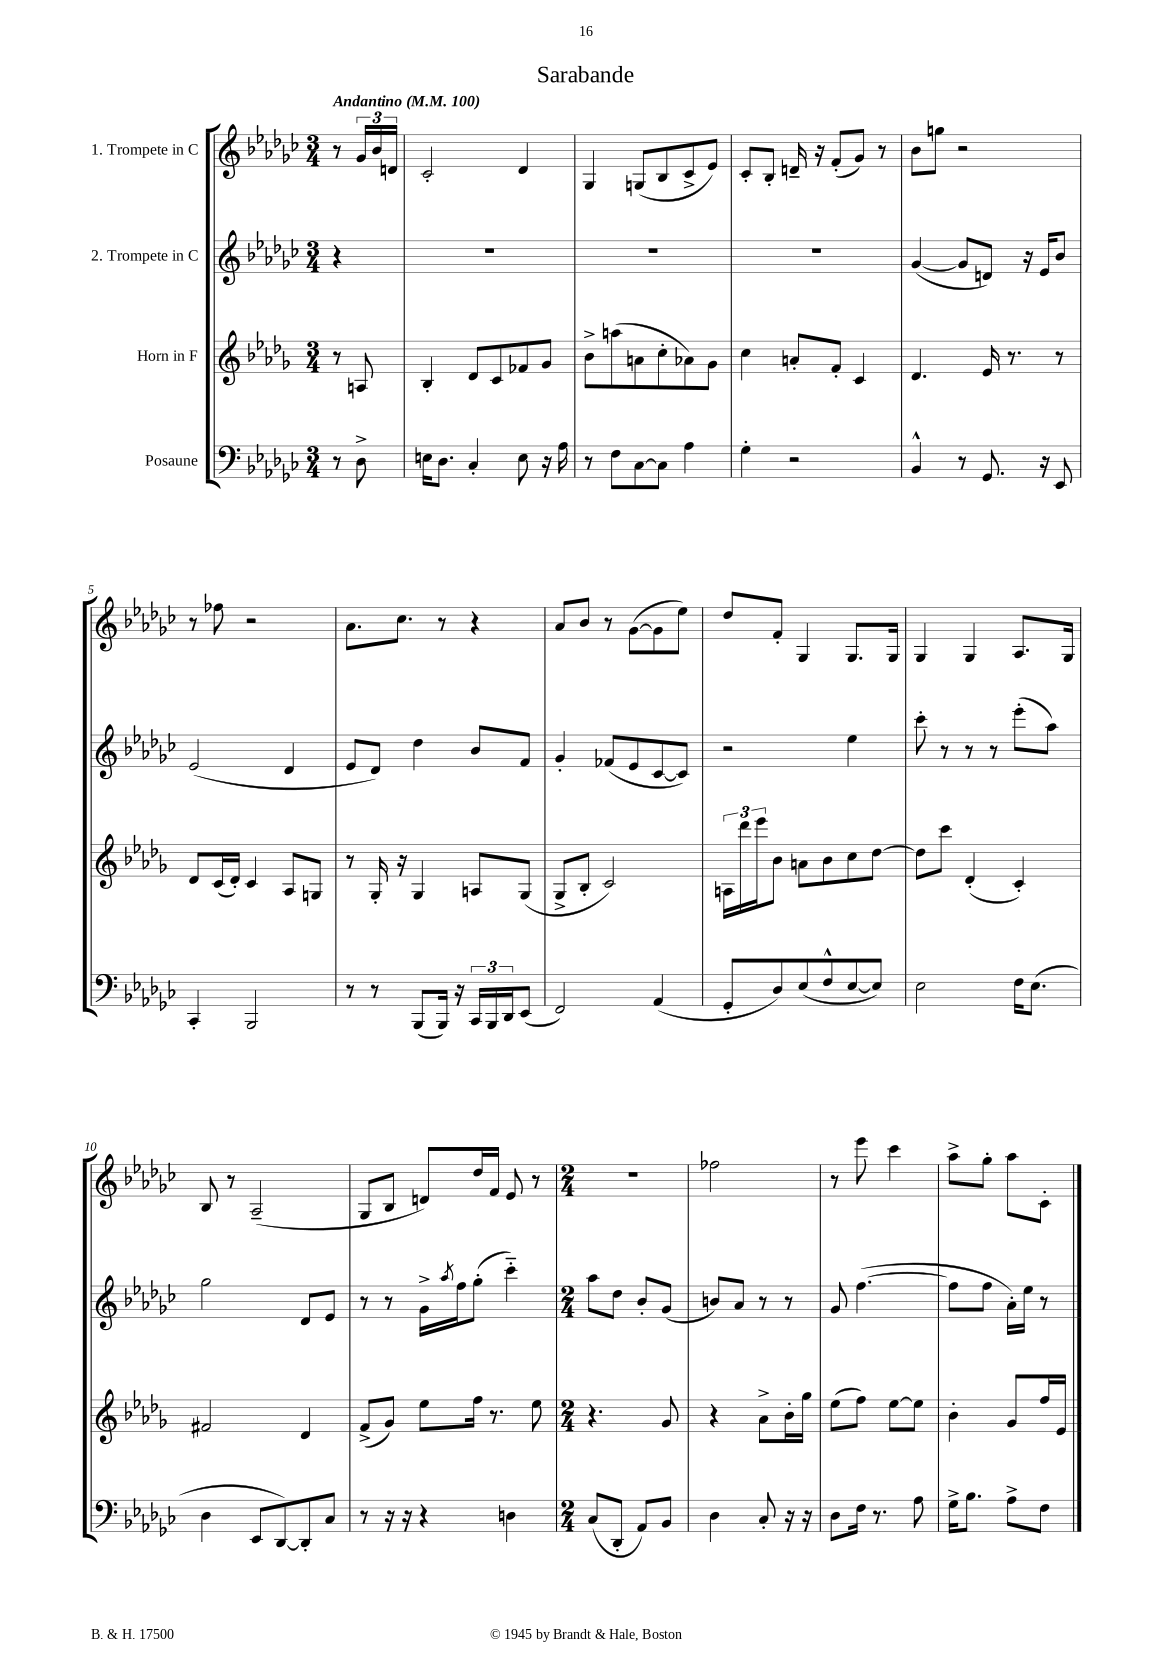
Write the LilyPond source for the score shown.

\header { title = "Sarabande" }
<<
\new StaffGroup <<
\new Staff = "s0" \with { instrumentName = "1. Trompete in C" } {
    \clef treble \key ges \major \numericTimeSignature \time 3/4 \partial 4 \tempo "Andantino" 4 = 100
    r8 \tuplet 3/2 { ges'16 bes'16 d'16 } |
    ces'2-. des'4 |
    ges4 g8( bes8 ces'8-> ees'8) |
    ces'8-. bes8-. d'16-- r16 f'8-.( ges'8) r8 |
    bes'8 g''8 r2 |
    r8 fes''8 r2 |
    aes'8. ces''8. r8 r4 |
    aes'8 bes'8 r8 ges'8~( ges'8 ees''8) |
    des''8 f'8-. ges4 ges8. ges16 |
    ges4 ges4 aes8. ges16 |
    bes8 r8 aes2--( |
    ges8 bes8 d'8) des''16 f'16 ees'8 r8 |
    \numericTimeSignature \time 2/4 r2 |
    fes''2 |
    r8 ees'''8 ces'''4 |
    aes''8-> ges''8-. aes''8 ces'8-. \bar "|." |
}
\new Staff = "s1" \with { instrumentName = "2. Trompete in C" } {
    \clef treble \key ges \major \numericTimeSignature \time 3/4 \partial 4
    r4 |
    R2. |
    R2. |
    R2. |
    ges'4~( ges'8 d'8) r16 ees'16 bes'8 |
    ees'2( des'4 |
    ees'8 des'8) des''4 bes'8 f'8 |
    ges'4-. fes'8( ees'8 ces'8~ ces'8) |
    r2 ees''4 |
    ces'''8-. r8 r8 r8 ees'''8-.( aes''8) |
    ges''2 des'8 ees'8 |
    r8 r8 ges'16-> \acciaccatura { aes''8 } f''16 ges''8-.( ces'''4-_) |
    \numericTimeSignature \time 2/4 aes''8 des''8 bes'8-. ges'8( |
    b'8) aes'8 r8 r8 |
    ges'8 f''4.~( |
    f''8 f''8 aes'16-.) ees''16 r8 \bar "|." |
}
\new Staff = "s2" \with { instrumentName = "Horn in F" } {
    \clef treble \key des \major \numericTimeSignature \time 3/4 \partial 4
    r8 a8 |
    bes4-. des'8 c'8 fes'8 ges'8 |
    bes'8-> a''8( a'8 c''8-. aes'8) ges'8 |
    c''4 a'8-. f'8-. c'4 |
    des'4. ees'16 r8. r8 |
    des'8 c'16( des'16-.) c'4 aes8 g8 |
    r8 ges16-. r16 ges4 a8 ges8( |
    ges8-> bes8-. c'2) |
    \tuplet 3/2 { a16 des'''16 ees'''16 } bes'8 a'8 bes'8 c''8 des''8~ |
    des''8 c'''8 des'4-.( c'4-.) |
    fis'2 des'4 |
    f'8->( ges'8) ees''8 f''16 r8. ees''8 |
    \numericTimeSignature \time 2/4 r4. ges'8 |
    r4 aes'8-> bes'16-. ges''16 |
    ees''8( f''8) ees''8~ ees''8 |
    bes'4-. ges'8 f''16 ees'16 \bar "|." |
}
\new Staff = "s3" \with { instrumentName = "Posaune" } {
    \clef bass \key ges \major \numericTimeSignature \time 3/4 \partial 4
    r8 des8-> |
    e16 des8. ces4-. e8 r16 aes16 |
    r8 f8 ces8~ ces8 aes4 |
    ges4-. r2 |
    bes,4-^ r8 ges,8. r16 ees,8 |
    ces,4-. bes,,2 |
    r8 r8 bes,,8( bes,,16) r16 \tuplet 3/2 { ces,16 bes,,16 des,16 } ees,8( |
    f,2) aes,4( |
    ges,8-. des8) ees8( f8-^ ees8~ ees8) |
    ees2 f16 ees8.( |
    des4 ees,8 des,8~) des,8-. ces8 |
    r8 r16 r16 r4 d4 |
    \numericTimeSignature \time 2/4 ces8( des,8-. aes,8) bes,8 |
    des4 ces8-. r16 r16 |
    des8 f16 r8. aes8 |
    ges16-> bes8. aes8-> f8 \bar "|." |
}
>>
>>
